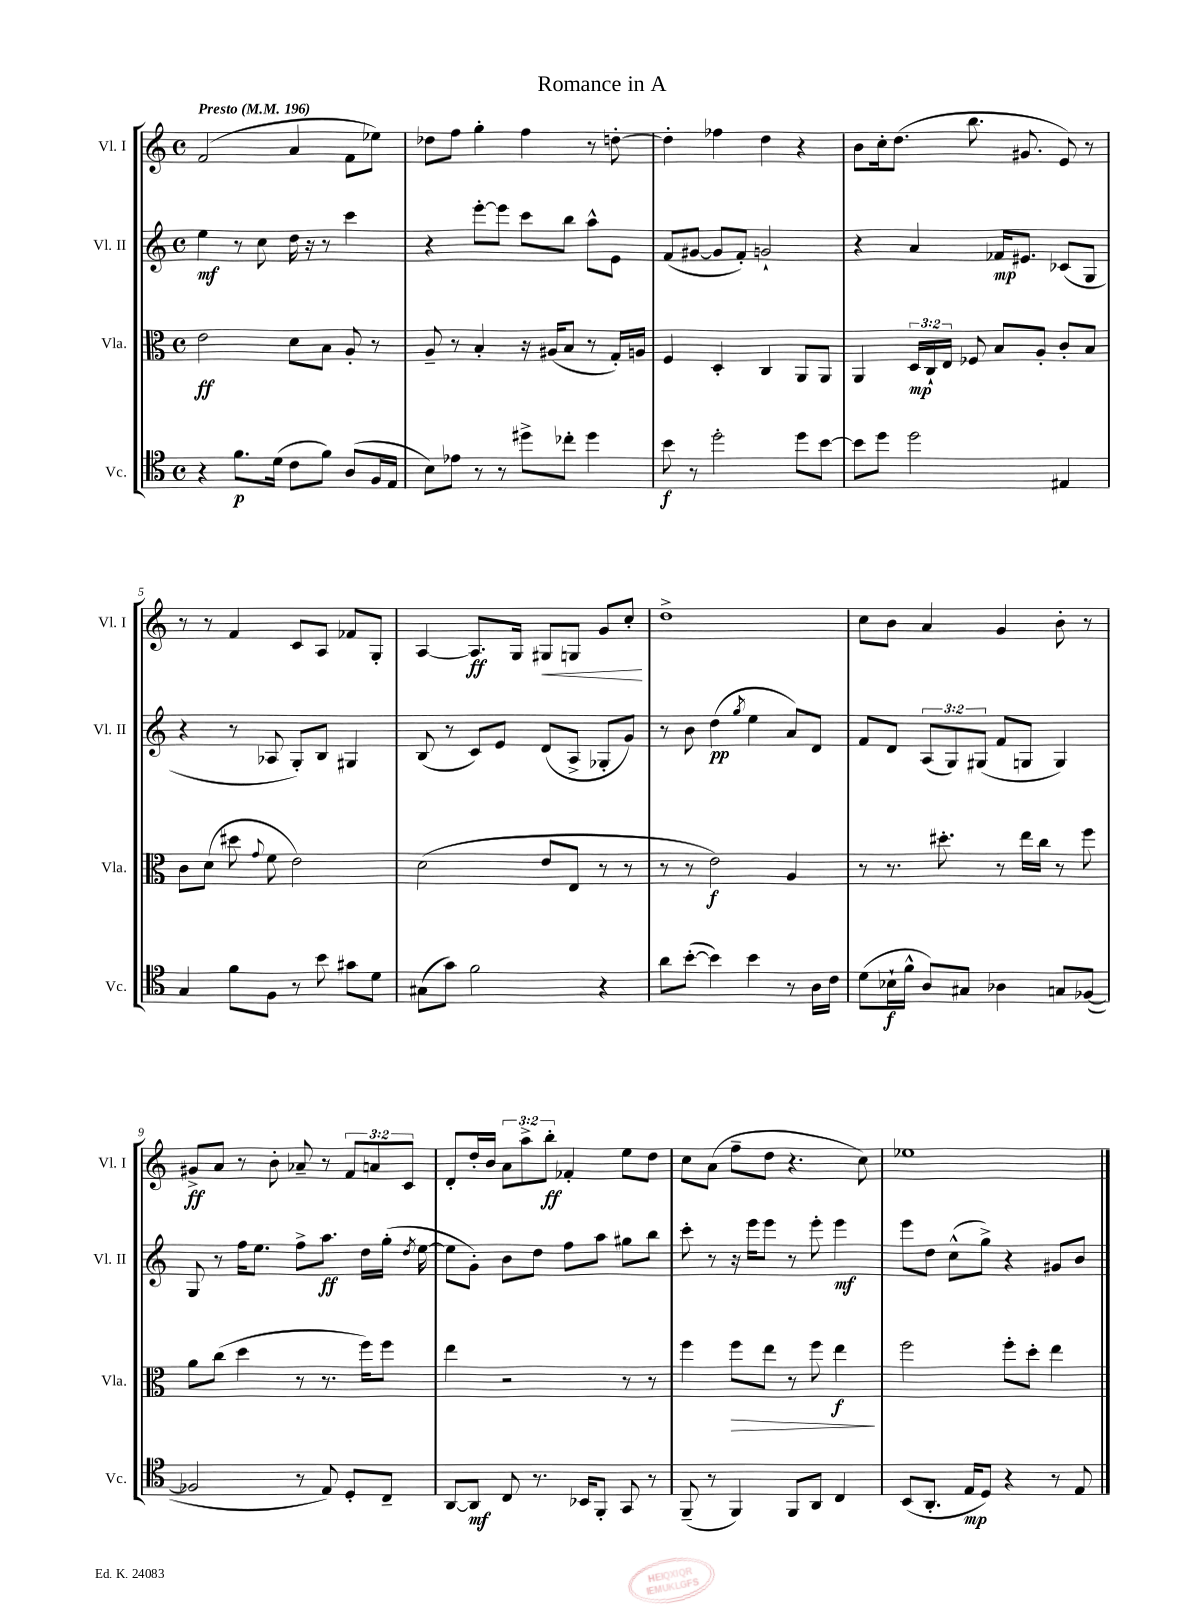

**kern	**kern	**kern	**kern
*staff4	*staff3	*staff2	*staff1
*clefC4	*clefC3	*clefG2	*clefG2
*k[]	*k[]	*k[]	*k[]
*M4/4	*M4/4	*M4/4	*M4/4
*met(c)	*met(c)	*met(c)	*met(c)
*MM196	*MM196	*MM196	*MM196
4r	2e\	4ee\	(2f/
8.f\L	.	8r	.
.	.	8cc\	.
(16d\Jk	.	.	.
8c\L	8d\L	16dd\	4a/
.	.	16r	.
8f\J)	8B\J	8r	.
(8A/L	8A'/	4ccc\	8f\L
16F/L	8r	.	8ee-\J)
16E/JJ	.	.	.
=	=	=	=
8B\L)	8A~/	4r	8dd-\L
8e-\J	8r	.	8ff\J
8r	4B'/	[8eee'\L	4gg'\
8r	.	8eee\]J	.
8dd#^\L	16r	8ccc\L	4ff\
.	(16A#/LK	.	.
8cc-'\J	8B/J	8bb\J	.
4dd#\	8r	8aa^^\L	8r
.	16G'/LL)	8e\J	[8dd'\
.	16A/JJ	.	.
=	=	=	=
8b\	4F/	(8f/L	4dd'\]
8r	.	[8g#/J	.
2dd'\	4D'/	8g#/]L	4ff-\
.	.	8f'/J)	.
.	4C/	2g`/	4dd\
8dd\L	8AA/L	.	4r
[8b\J	8AA/J	.	.
=	=	=	=
8b\]L	4AA/	4r	8b\L
8dd\J	.	.	16cc'\k
.	.	.	(8.dd\J
2dd\	24D/LL	4a/	.
.	24C`/	.	.
.	24E/JJ	.	.
.	8F-/	.	8.bb\
.	8B/L	16f-/LK	.
.	.	8.e#/J	8.g#/
.	8A'/J	.	.
4E#/	8c'/L	(8c-/L	8e/)
.	8B/J	8G/J	8r
=	=	=	=
4G/	8c\L	4r	8r
.	(8d\J	.	8r
8f\L	8dd#\	8r	4f/
.	8qqg/	.	.
8F\J	8f\	8A-/	.
8r	2e\)	8G'/L)	8c/L
8b\	.	8B/J	8A/J
8g#\L	.	4G#/	8f-/L
8d\J	.	.	8G'/J
=	=	=	=
(8G#\L	(2d\	(8B/	[4A/
8g\J)	.	8r	.
2f\	.	8c/L)	8.A/]L
.	.	8e/J	.
.	.	.	16G/Jk
.	8e/L	(8d/L	8G#/L
.	8E/J	8A^/J	8G/J
4r	8r	8G-'/L	8g/L
.	8r	8g/J)	8cc'/J
=	=	=	=
8a\L	8r	8r	1dd^
([8b'\J	8r	8b\	.
4b\])	2e\)	(4dd\	.
.	.	8qgg/	.
4b\	.	4ee\	.
8r	4A/	8a/L)	.
16A\LL	.	8d/J	.
16c\JJ	.	.	.
=	=	=	=
(8d\L	8r	8f/L	8cc\L
16B-`\L	8.r	8d/J	8b\J
16f^^\JJ	.	.	.
8A/L)	.	(12A/L	4a/
.	8.dd#'\	.	.
.	.	12G/)	.
8G#/J	.	.	.
.	.	(12G#/J	.
4A-\	8r	8f/L	4g/
.	16ee\LL	8G/J	.
.	16cc\JJ	.	.
8G/L	8r	4G/)	8b'\
([8F-/J	8ff\	.	8r
=	=	=	=
2F-/]	8a\L	8G/	8g#^/L
.	(8cc\J	8r	8a/J
.	4dd\	16ff\LK	8r
.	.	8.ee\J	.
.	.	.	8b'\
8r	8r	8ff^\L	8a-~/
8E/)	8.r	8.aa\J	8r
8D'/L	.	.	12f/L
.	16ff\LK)	16dd\LL	.
.	.	.	12a/
8C~/J	8ff\J	(16gg'\JJ	.
.	.	.	12c/J
.	.	8qdd/	.
.	.	[16ee\	.
=	=	=	=
[8AA/L	4ee\	8ee\]L	8d'/L
8AA/]J	.	8g'\J)	16dd'/L
.	.	.	16b/JJ
8C/	2r	8b\L	12a\L
.	.	.	12aa^\
8.r	.	8dd\J	.
.	.	.	12bb'\J
.	.	8ff\L	4f-'/
16BB-/LK	.	.	.
8FF'/J	.	8aa\J	.
8GG/	8r	8gg#\L	8ee\L
8r	8r	8bb\J	8dd\J
=	=	=	=
(8FF~/	4ff\	8ccc'\	8cc\L
8r	.	8r	(8a\J
4FF/)	8ff\L	16r	8ff~\L
.	.	16eee\LK	.
.	8ee\J	8eee\J	8dd\J
8FF/L	8r	8r	4.r
8AA/J	8ff\	8eee'\	.
4C/	4ee\	4eee\	.
.	.	.	8cc\)
=	=	=	=
(8BB/L	2ff\	8eee\L	1ee-
8.AA'/J	.	8dd\J	.
.	.	(8cc^^\L	.
16E/LK	.	.	.
8D/J)	.	8gg^\J)	.
4r	8ff'\L	4r	.
.	8dd'\J	.	.
8r	4ee\	8g#/L	.
8E/	.	8b/J	.
==	==	==	==
*-	*-	*-	*-
